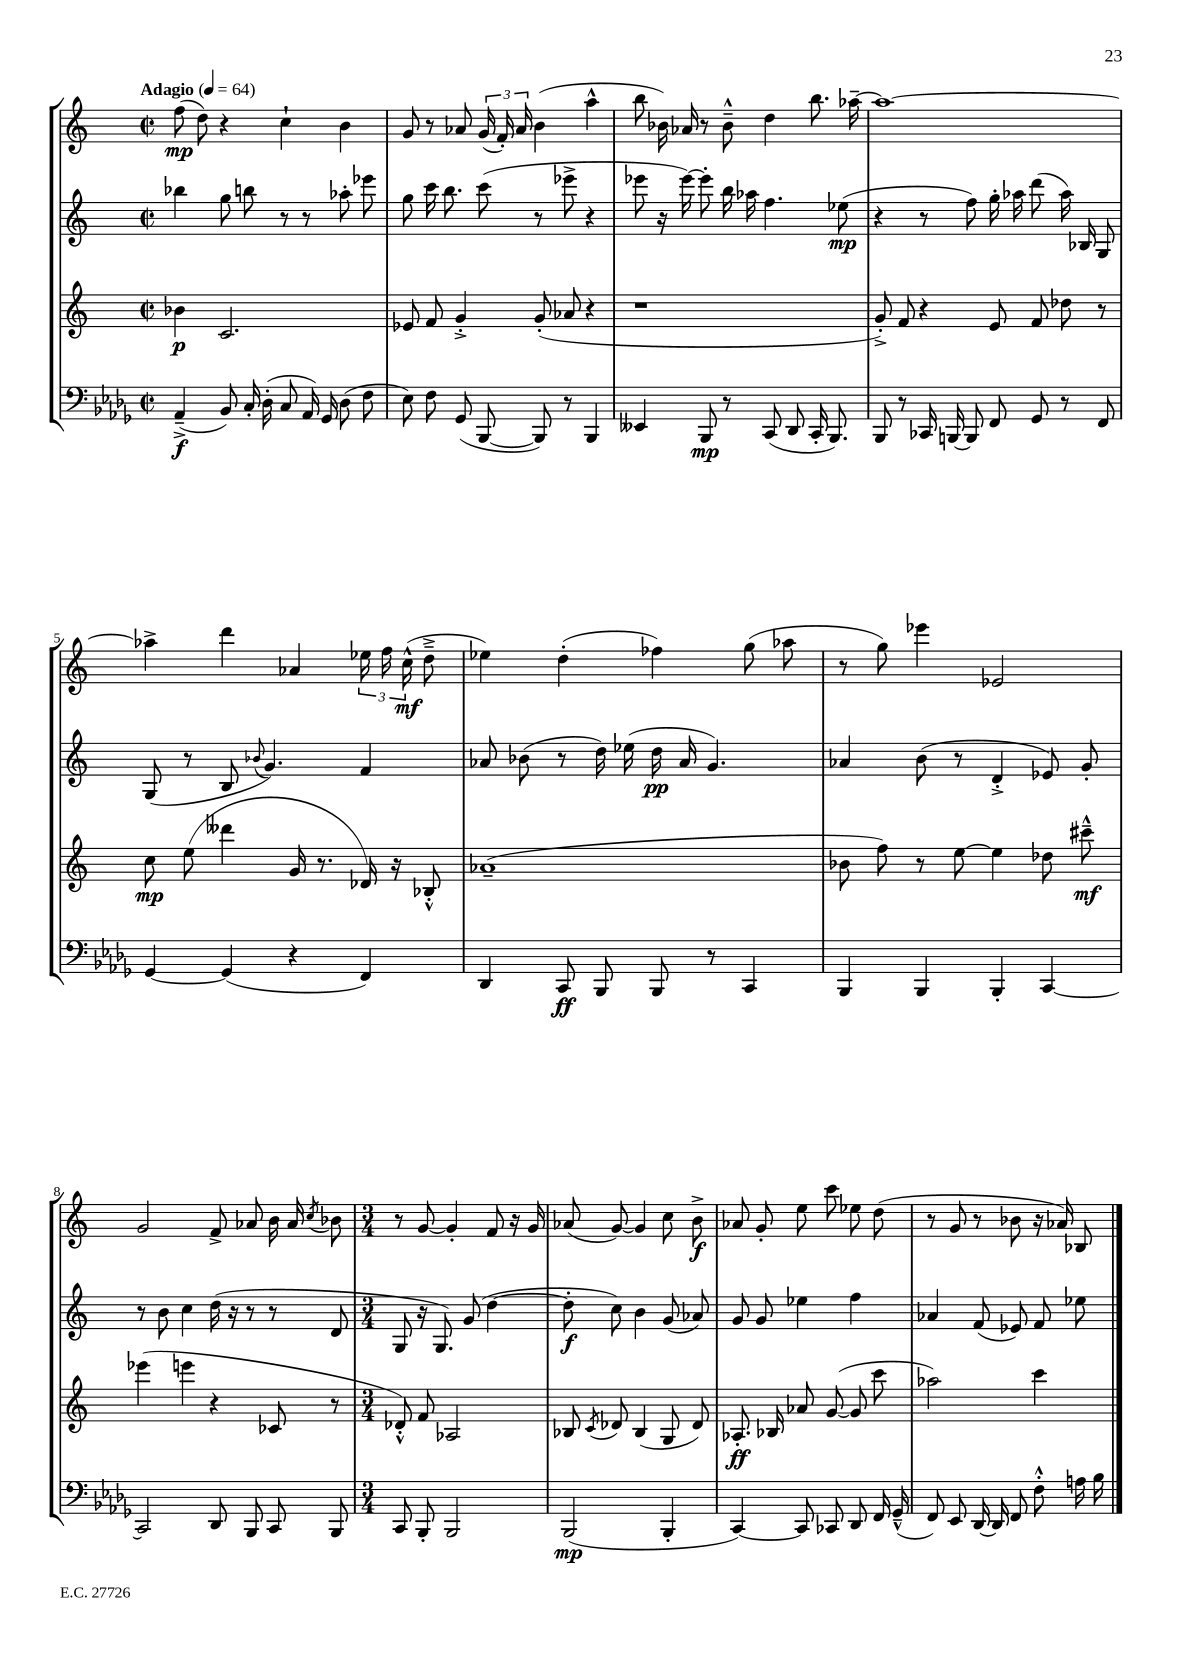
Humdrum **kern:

**kern	**kern	**kern	**kern
*staff4	*staff3	*staff2	*staff1
*clefF4	*clefG2	*clefG2	*clefG2
*k[b-e-a-d-g-]	*k[]	*k[]	*k[]
*M2/2	*M2/2	*M2/2	*M2/2
*met(c|)	*met(c|)	*met(c|)	*met(c|)
*MM64	*MM64	*MM64	*MM64
(4AA-~^	4b-	4bb-	(8ff
.	.	.	8dd)
8BB-)	2.c	8gg	4r
16C'	.	8bb	.
(16D-'	.	.	.
8C	.	8r	4cc`
16AA-)	.	8r	.
16GG-	.	.	.
(8D-	.	8aa-'	4b
8F	.	8eee-	.
=	=	=	=
8E-)	8e-	8gg	8g
8F	8f	16ccc	8r
.	.	8.bb	.
(8GG-	4g'^	.	8a-
[8BBB-	.	(8ccc	(24g
.	.	.	24f')
.	.	.	24a-
8BBB-])	(8g'	8r	(4b
8r	8a-	8eee-^	.
4BBB-	4r	4r	4aa^^
=	=	=	=
4EE--	1r	8eee-	8bb
.	.	16r	16b-)
.	.	[16eee-)	16a-
8BBB-	.	8eee-']	8r
8r	.	16bb	8b-~^^
.	.	16aa-	.
(8CC	.	4.ff	4dd
8DD-	.	.	.
16CC'	.	.	8.bb
8.BBB-)	.	.	.
.	.	(8ee-	.
.	.	.	[16aa-~
=	=	=	=
8BBB-	8g'^)	4r	1aa-_
8r	8f	.	.
16CC-	4r	8r	.
[16BBB	.	.	.
8BBB]	.	8ff)	.
8FF	8e	16gg'	.
.	.	16aa-	.
8GG-	8f	(8ddd	.
8r	8dd-	16aa-)	.
.	.	16B-	.
8FF	8r	8G	.
=	=	=	=
[4GG-	8cc	(8G	4aa-^]
.	(8ee	8r	.
(4GG-]	4ddd--	8B	4ddd
.	.	8qqb-	.
.	.	4.g)	.
4r	16g	.	4a-
.	8.r	.	.
4FF)	16d-)	4f	24ee-
.	.	.	24ff
.	16r	.	.
.	.	.	(24cc^^
.	8B-'^^	.	8dd~^
=	=	=	=
4DD-	(1a-~	8a-	4ee-)
.	.	(8b-	.
8CC	.	8r	(4dd'
8BBB-	.	16dd)	.
.	.	(16ee-	.
8BBB-	.	16dd	4ff-)
.	.	16a-	.
8r	.	4.g)	.
4CC	.	.	(8gg
.	.	.	8aa-
=	=	=	=
4BBB-	8b-	4a-	8r
.	8ff)	.	8gg)
4BBB-	8r	(8b	4eee-
.	[8ee	8r	.
4BBB-'	4ee]	4d'^	2e-
[4CC	8dd-	8e-)	.
.	8ccc#~^^	8g'	.
=	=	=	=
2CC]	(4eee-	8r	2g
.	.	8b	.
.	4eee	4cc	.
8DD-	4r	(16dd	8f^
.	.	16r	.
8BBB-	.	8r	8a-
8CC	8c-	8r	16b
.	.	.	16a-
.	.	.	8qcc
8BBB-	8r	8d	8b-
=	=	=	=
*M3/4	*M3/4	*M3/4	*M3/4
8CC	8d-'^^)	8G	8r
8BBB-'	8f	16r	[8g
.	.	8.G)	.
2BBB-	2A-	.	4g']
.	.	(8g	.
.	.	[4dd	8f
.	.	.	16r
.	.	.	16g
=	=	=	=
(2BBB-	8B-	8dd']	(8a-
.	8qc	.	.
.	8d-	8cc)	[8g)
.	(4B-	4b	4g]
4BBB-'	8G	(8g	8cc
.	8d-)	8a-)	8b^
=	=	=	=
[4CC)	8.A-'	8g	8a-
.	.	8g	8g'
.	16B-	.	.
8CC]	8a-	4ee-	8ee
8CC-	([8g	.	8ccc
8DD-	8g]	4ff	8ee-
16FF	8ccc	.	(8dd
(16GG-~^^	.	.	.
=	=	=	=
8FF)	2aa-)	4a-	8r
8EE-	.	.	8g
[16DD-	.	(8f	8r
16DD-]	.	.	.
8FF	.	8e-)	8b-
8F'^^	4ccc	8f	16r
.	.	.	16a-)
16A	.	8ee-	8B-
16B-	.	.	.
==	==	==	==
*-	*-	*-	*-
